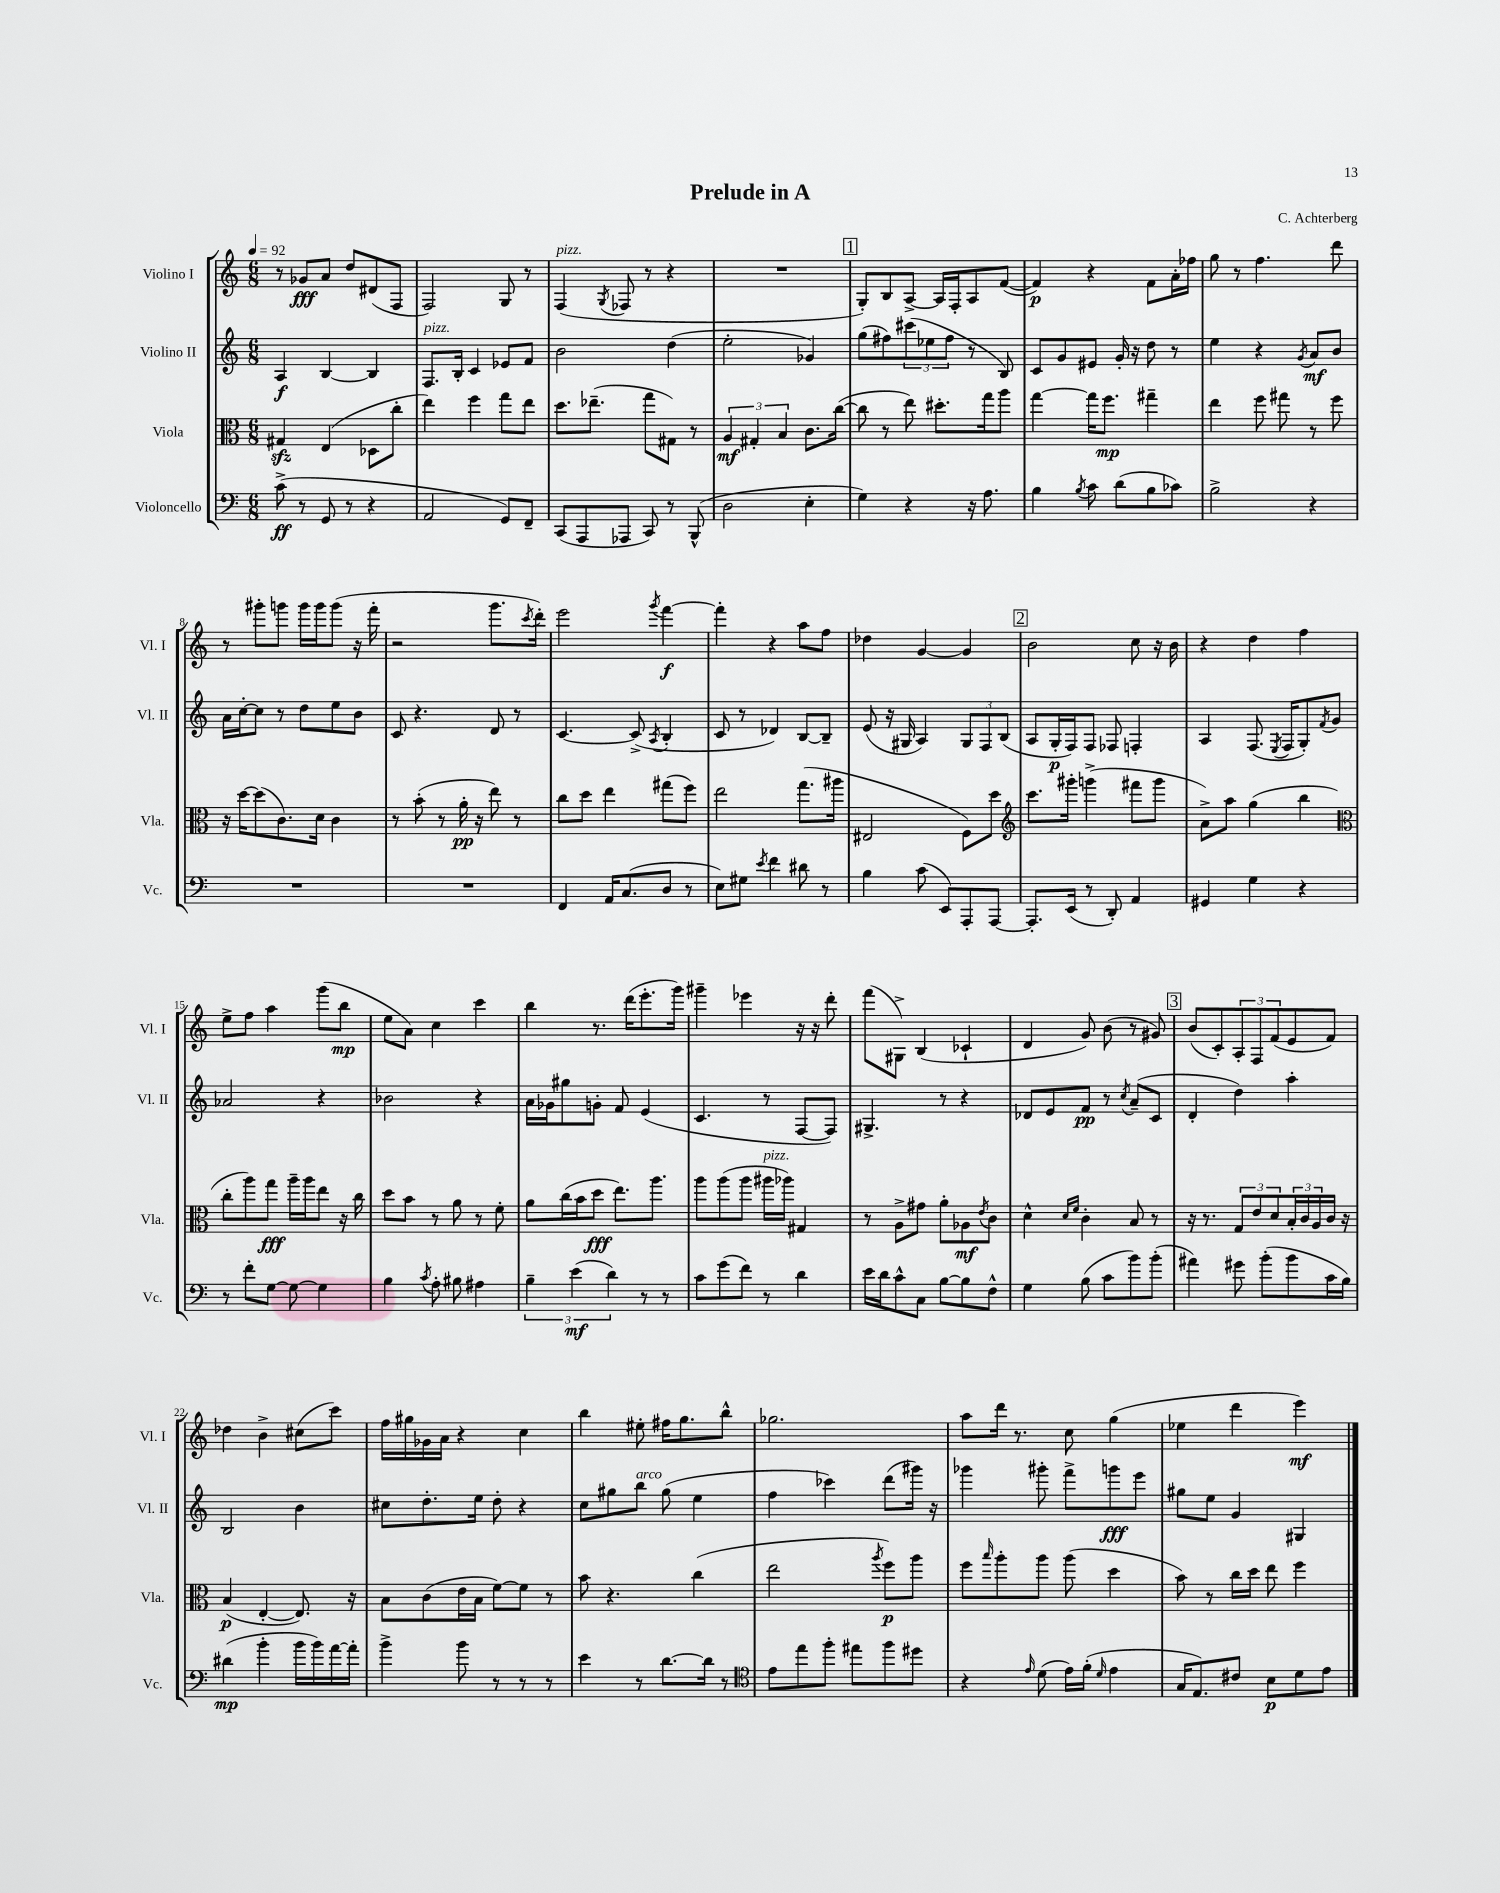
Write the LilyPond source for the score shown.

\header { title = "Prelude in A" composer = "C. Achterberg" }
<<
\new StaffGroup <<
\new Staff = "s0" \with { instrumentName = "Violino I" shortInstrumentName = "Vl. I" } {
    \clef treble \key c \major \numericTimeSignature \time 6/8 \tempo 4 = 92
    r8 ges'8\fff a'8 d''8 dis'8( f8 |
    f2) g8 r8 |
    f4^\markup { \italic "pizz." }( \acciaccatura { g8 } fes8 r8 r4 |
    R2. |
    \mark \markup { \box "1" } g8-.) b8 a8~-> a16 f16-. a8 f'8~( |
    f'4\p) r4 f'8 a'16-. fes''16 |
    g''8 r8 f''4. d'''8 |
    r8 gis'''8-. g'''8 g'''16 g'''16 g'''8( r16 f'''16-. |
    r2 g'''8. \acciaccatura { c'''8 } d'''16-.) |
    e'''2 \acciaccatura { g'''8 } f'''4~\f |
    f'''4-. r4 a''8 f''8 |
    des''4 g'4~ g'4 |
    \mark \markup { \box "2" } b'2 c''8 r16 b'16 |
    r4 d''4 f''4 |
    e''8-> f''8 a''4 g'''8( b''8\mp |
    e''8 a'8) c''4 c'''4 |
    b''4 r8. d'''16( e'''8.-. g'''16) |
    gis'''4-- ees'''4 r16 r16 d'''8-. |
    f'''8( gis8->) b4( ces'4-! |
    d'4 g'8) b'8( r8 gis'8) |
    \mark \markup { \box "3" } b'8( c'8-.) \tuplet 3/2 { a8-. f8 f'8( } e'8 f'8) |
    des''4 b'4-> cis''8( c'''8) |
    f''16 gis''16 ges'16 a'16 r4 c''4 |
    b''4 eis''8-. fis''16 g''8. b''8-^ |
    ges''2. |
    a''8 d'''16 r8. c''8 g''4( |
    ees''4 d'''4 e'''4\mf) \bar "|." |
}
\new Staff = "s1" \with { instrumentName = "Violino II" shortInstrumentName = "Vl. II" } {
    \clef treble \key c \major \numericTimeSignature \time 6/8
    a4\f b4~ b4 |
    f8.^\markup { \italic "pizz." } b16-. c'4 ees'8 f'8 |
    b'2 d''4( |
    e''2-. ges'4) |
    \mark \markup { \box "1" } g''8( fis''8) \tuplet 3/2 { cis'''8( ees''8 fis''8 } r8 b8) |
    c'8 g'8 eis'8 g'16-. r16 d''8 r8 |
    e''4 r4 \acciaccatura { g'8 } a'8\mf b'8 |
    a'16 c''16~-. c''8 r8 d''8 e''8 b'8 |
    c'8 r4. d'8 r8 |
    c'4.~ c'8->( \acciaccatura { a8 } b4-. |
    c'8 r8 des'4) b8~ b8-- |
    e'8( r16 gis16 a4) \tuplet 3/2 { gis8 f8 b8( } |
    \mark \markup { \box "2" } a8 g16-.\p f16) f8 fes8 f4-. |
    a4 f8.( \acciaccatura { e8 } f16 g8-.) \acciaccatura { f'8 } g'8 |
    aes'2 r4 |
    bes'2 r4 |
    a'16 ges'16 gis''8 g'8-. f'8 e'4( |
    c'4. r8 f8~ f8) |
    gis4.-> r8 r4 |
    des'8 e'8 f'8\pp r8 \acciaccatura { c''8 } a'8--( c'8 |
    \mark \markup { \box "3" } d'4-. d''4) a''4-. |
    b2 b'4 |
    cis''8 d''8.-. e''16 d''8-. r4 |
    c''8 gis''8 b''8^\markup { \italic "arco" } gis''8( e''4 |
    f''4 ces'''4) d'''8( gis'''16) r16 |
    ges'''4 gis'''8-. f'''8-> g'''8\fff e'''8 |
    gis''8 e''8 g'4 gis4 \bar "|." |
}
\new Staff = "s2" \with { instrumentName = "Viola" shortInstrumentName = "Vla." } {
    \clef alto \key c \major \numericTimeSignature \time 6/8
    gis4\sfz e4( des8 c''8-. |
    e''4) f''4 g''8 e''8 |
    d''8. ees''8.--( g''8 gis8) r8 |
    \tuplet 3/2 { a4\mf gis4-. b4 } c'8. c''16~( |
    \mark \markup { \box "1" } c''8 r8 e''8) dis''8.-. g''16 a''8 |
    g''4~ g''16 f''8.\mp gis''4-- |
    e''4 f''8 gis''8 r8 f''8 |
    r16 d''16~ d''8( c'8.) d'16 c'4 |
    r8 b'8-.( r8 a'16-.\pp r16 e''8) r8 |
    c''8 d''8 e''4 gis''8( f''8) |
    e''2 g''8.( ais''16 |
    eis2 f8) d''8 |
    \mark \markup { \box "2" } \clef treble c'''8. gis'''16-. g'''4->( fis'''8 g'''8 |
    a'8->) a''8 g''4( b''4 |
    \clef alto c''8-. a''8) g''8\fff a''16-- a''16 e''8 r16 c''16 |
    d''8 b'8 r8 a'8 r8 f'8-. |
    a'8 c''16( b'16 d''8\fff e''8.) a''8. |
    a''8 a''8( a''8 ais''16^\markup { \italic "pizz." } aes''16) gis4 |
    r8 a8-> gis'8 a'8-. aes8\mf \acciaccatura { e'8 } c'8 |
    d'4-^ \grace { d'16 f'16 } c'4-. b8 r8 |
    \mark \markup { \box "3" } r16 r8. \tuplet 3/2 { g8 e'8 d'8 } \tuplet 3/2 { b16-. c'16 a16 } c'16 r16 |
    b4\p( e4~-. e8.) r16 |
    b8 c'8( e'16 b16 f'8~) f'8 r8 |
    b'8 r4. c''4( |
    e''2 \acciaccatura { a''8 } f''8\p) a''8 |
    f''8 \grace { b''16 } a''8-. a''8 a''8( d''4 |
    b'8) r8 c''16 d''16 e''8 f''4 \bar "|." |
}
\new Staff = "s3" \with { instrumentName = "Violoncello" shortInstrumentName = "Vc." } {
    \clef bass \key c \major \numericTimeSignature \time 6/8
    c'8->\ff( r8 g,8 r8 r4 |
    a,2 g,8) f,8-- |
    c,8( a,,8 aes,,8 c,8) r8 b,,8-^( |
    d2 e4-. |
    \mark \markup { \box "1" } g4) r4 r16 a8. |
    b4 \acciaccatura { b8 } c'8 d'8( b8 ces'8) |
    b2-> r4 |
    R2. |
    R2. |
    f,4 a,16 c8.( d8 r8 |
    e8) gis8 \acciaccatura { e'8 } f'4 dis'8 r8 |
    b4 c'8( e,8) a,,8-. a,,8~ |
    \mark \markup { \box "2" } a,,8.-. e,16( r8 d,8-.) a,4 |
    gis,4 g4 r4 |
    r8 f'8-. g8~ g8~ g4 |
    b4 \acciaccatura { c'8 } a8-. bis8 ais4 |
    \tuplet 3/2 { b4-- e'4\mf( d'4) } r8 r8 |
    c'8 g'8( f'8) r8 d'4 |
    e'16 d'16 c'8-^ c8 b8~ b8 f8-^ |
    g4 b8( c'8 b'8) b'8-.( |
    \mark \markup { \box "3" } ais'4) gis'8 b'8-.( b'8 c'16 b16) |
    dis'4\mp( b'4-. b'16 b'16) a'16~ a'16-. |
    b'4-> b'8 r8 r8 r8 |
    e'4 r8 d'8.~ d'16 r8 |
    \clef tenor e'8 e''8 f''8-. eis''8 f''8 dis''8 |
    r4 \grace { e'16 } d'8( e'16) f'16-.( \grace { d'16 } e'4 |
    g16 e8.) cis'8 b8\p d'8 e'8 \bar "|." |
}
>>
>>
